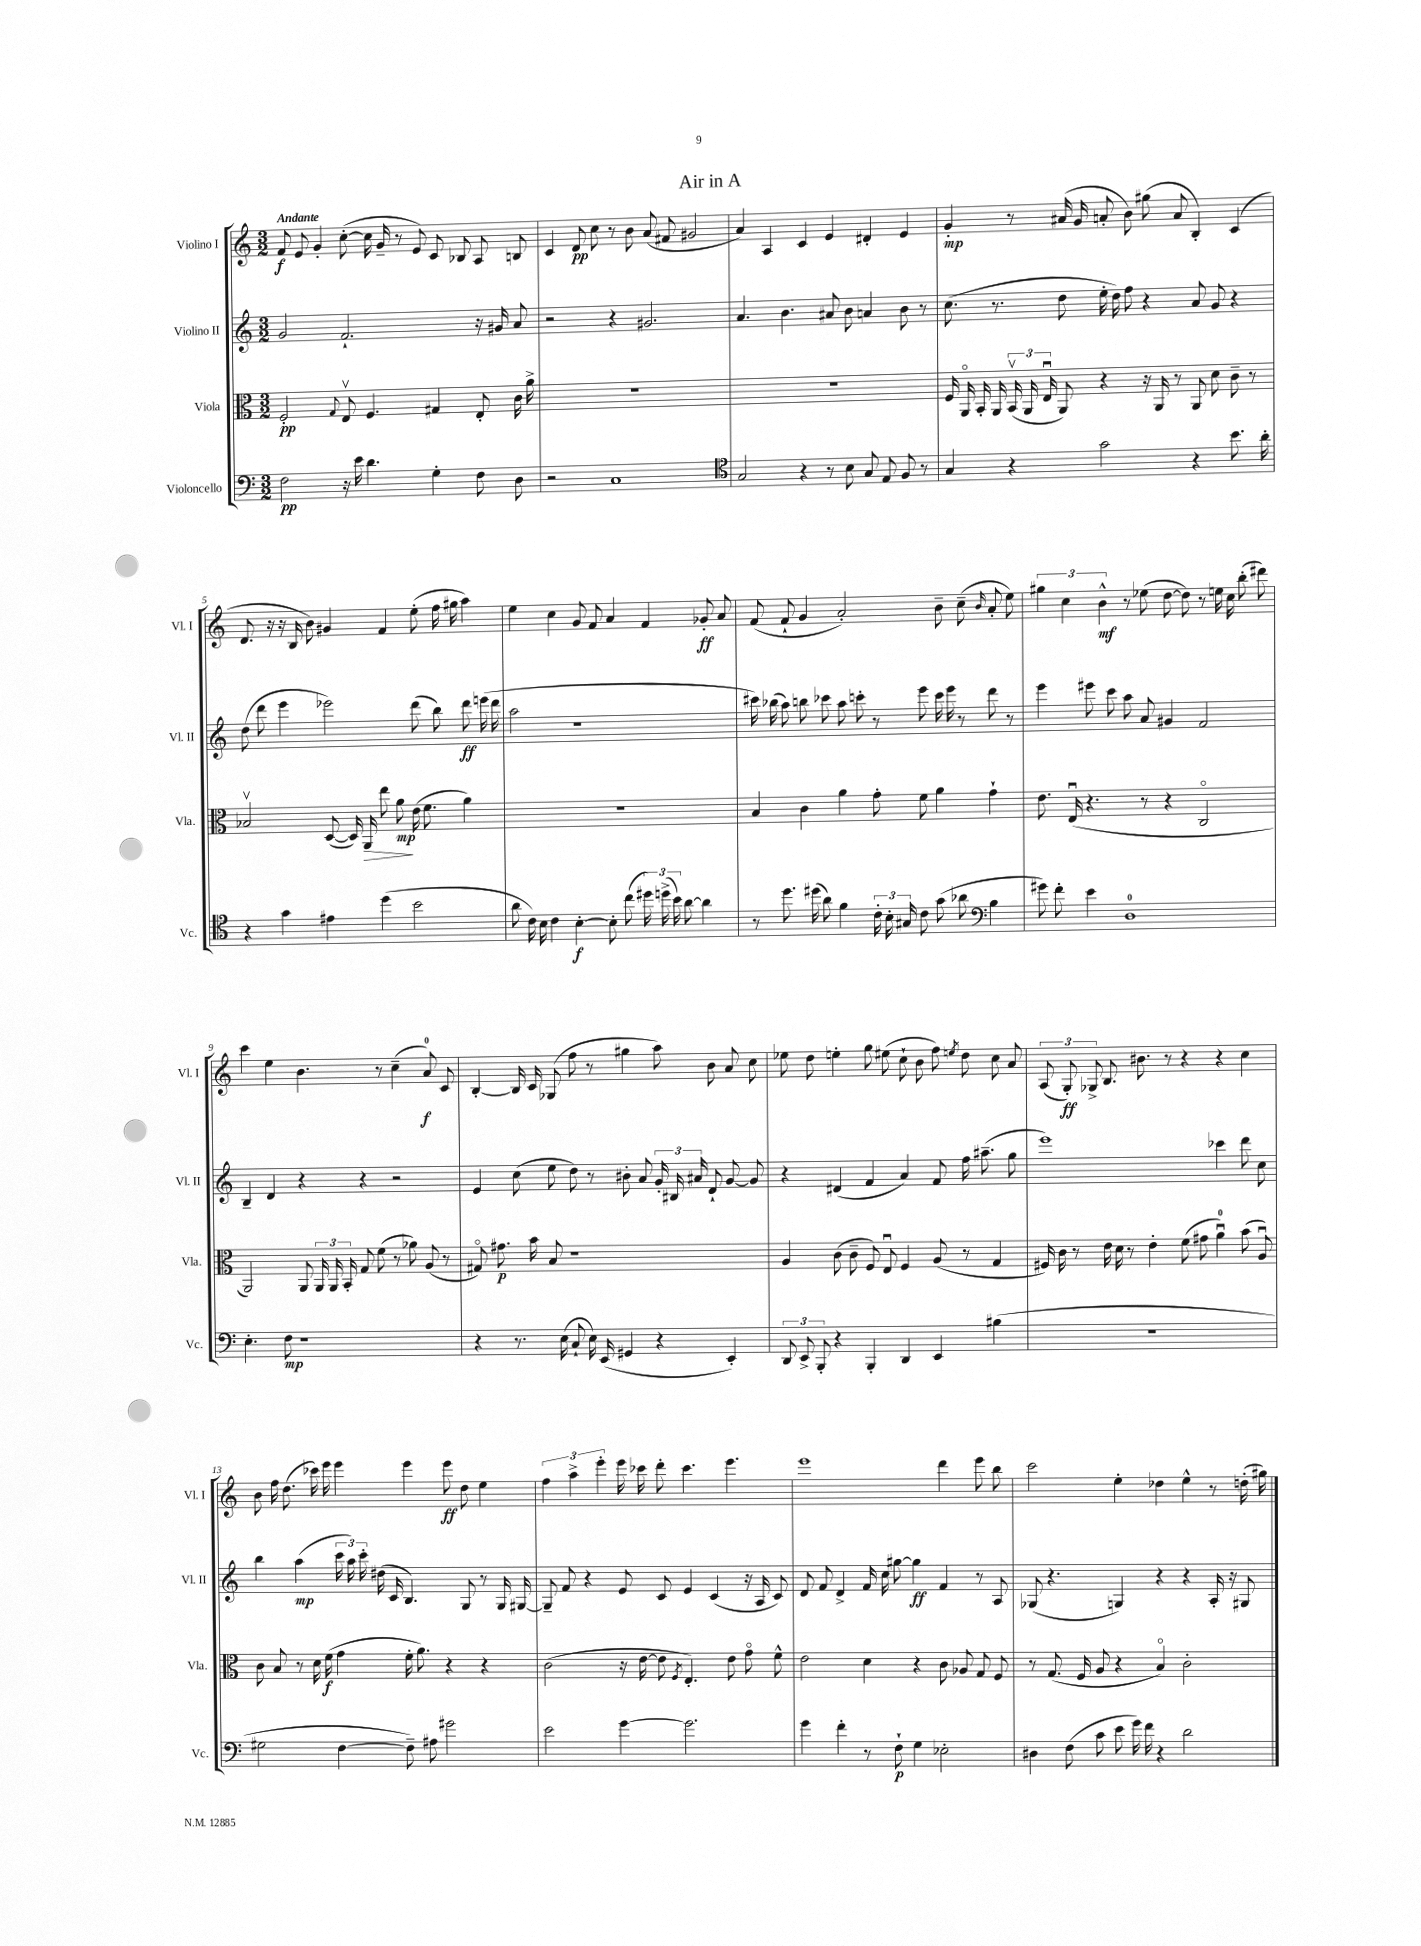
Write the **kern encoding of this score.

**kern	**kern	**kern	**kern
*staff4	*staff3	*staff2	*staff1
*clefF4	*clefC3	*clefG2	*clefG2
*k[]	*k[]	*k[]	*k[]
*M3/2	*M3/2	*M3/2	*M3/2
2F\	2F'/	2g/	8f/
.	.	.	8e/
.	.	.	4g'/
.	8qqG/	.	.
16r	8Ev/	2.f`/	([8cc'\
16e\	.	.	.
4.d\	4.F/	.	16cc\]
.	.	.	16g~/
.	.	.	8r
.	.	.	8e/)
4G'\	4G#/	.	8c/
.	.	.	8B-/
8F\	8E'/	16r	8A/
.	.	16g#/	.
8D\	16c\	8a/	8B/
.	16a^\	.	.
=	=	=	=
2r	1.r	2r	4c/
.	.	.	8d/
.	.	.	8cc\
1C	.	4r	8r
.	.	.	8b\
.	.	2.g#/	(8a/
.	.	.	8f#/
.	.	.	2g#/
=	=	=	=
*clefC4	*	*	*
2G/	1.r	4.a/	4a/)
.	.	.	4A/
.	.	4.b\	.
4r	.	.	4c/
8r	.	8a#/	4e/
8B\	.	8b\	.
8G/	.	4a/	4d#'/
8E/	.	.	.
8F/	.	8b\	4e/
8r	.	8r	.
=	=	=	=
4G/	16F/	(8.cc\	4g'/
.	16AAo/	.	.
.	16BB'/	.	.
.	16AA/	8.r	.
4r	(24BBv/	.	8r
.	24AA/	.	.
.	24Eu/	.	.
.	8AA/)	8dd\	(16a#/
.	.	.	16g/
2g\	4r	16ee'\	8a'/
.	.	16dd\)	.
.	.	8ff\	8b\)
.	16r	4r	(8gg#\
.	16AA/	.	.
.	8r	.	8a/
4r	8AA/	8a/	4B'/)
.	8d\	8g/	.
8.b\	8c~\	4r	(4c/
.	8r	.	.
16a'\	.	.	.
=	=	=	=
4r	2B-v/	(8dd\	8.d/
.	.	8ddd\	.
.	.	.	16r
4g\	.	4eee\	16r
.	.	.	16B/
.	.	.	8b\)
4e#\	([8D/	2eee-\)	4g#/
.	16D/])	.	.
.	16AA/	.	.
(4dd\	8ee\	.	4f/
.	8a\	.	.
2b\	(16e\	(8ddd\	(8ee'\
.	8.f\	.	.
.	.	8bb\)	16ff\
.	.	.	16gg#\
.	4a\)	8ddd\	4aa\)
.	.	(16eee\	.
.	.	16ddd\	.
=	=	=	=
8a\	1.r	2aa\	4ee\
16c\)	.	.	.
16B\	.	.	.
4c\	.	.	4cc\
[4B'\	.	1r	8g/
.	.	.	8f/
8B'\]	.	.	4a/
(8cc\	.	.	.
24dd#\)	.	.	4f/
(24dd^\	.	.	.
24b\)	.	.	.
[8a\	.	.	.
4a\]	.	.	8g-'/
.	.	.	8a/
=	=	=	=
8r	4B/	16ccc#\)	(8f/
.	.	(16bb-\	.
8.dd\	.	8aa\)	8f`/
.	4c\	8bb\	4g/
(16dd#\	.	.	.
8a\)	.	8ccc-\	.
4f\	4a\	8aa\	2a'/)
.	.	8ccc'\	.
24c'\	8g'\	8r	.
24B'\	.	.	.
24G#/	.	.	.
8c\	8f\	8eee\	.
(8g\	4a\	16ccc\	8b~\
.	.	16eee\	.
8a-\	.	8r	(8cc~\
*clefF4	*	*	*
.	.	.	16qqb/
4B\	4g`\	8ddd\	8a'/
.	.	8r	8ee\)
=	=	=	=
8g#\)	8.e\	4eee\	6gg#\
8f'\	.	.	.
.	.	.	6cc\
.	(16Eu/	.	.
4e\	4.r	8eee#\	.
.	.	.	6b^^\
.	.	8ccc\	.
1D	.	8aa\	8r
.	8r	8a/	(8ee-\
.	4r	4g#/	[8dd\
.	.	.	8dd\])
.	2Co/	2f/	8r
.	.	.	16ee\
.	.	.	16cc\
.	.	.	(8bb'\
.	.	.	8ddd#\)
=	=	=	=
4.E'\	2AA/)	4B~/	4ccc\
.	.	4d/	4ee\
8F\	.	.	.
1r	8AA/	4r	4.b\
.	24AA/	.	.
.	24AA/	.	.
.	24BB'/	.	.
.	8G/	4r	.
.	(8f\	.	8r
.	8r	2r	(4cc~\
.	8a-\)	.	.
.	(8A/	.	8a/)
.	8r	.	8c/
=	=	=	=
4r	8G#o/)	4e/	[4B'/
.	8.g#\	.	.
8.r	.	(8cc\	16B/]
.	16b\	.	16c/
.	8B/	8ee\	(8G-/
(16E\	.	.	.
8C`/	1r	8dd\)	8ff\
16E\)	.	8r	8r
(16EE/	.	.	.
4GG#/	.	8b#'\	4gg#\
.	.	8a/	.
4r	.	24g'/	8aa\)
.	.	24B#/	.
.	.	24a#/	.
.	.	8d`/	8b\
4EE'/)	.	[8g/	8a/
.	.	8g/]	8cc\
=	=	=	=
12DD/	4A/	4r	8ee-\
12EE^/	.	.	.
.	.	.	8dd\
12BBB'/	.	.	.
4r	(8c\	(4d#/	4ee'\
.	8c~\	.	.
4BBB'/	8F/)	4f/	8gg\
.	8Eu/	.	(8ee#\
4DD/	4F/	4a/)	8cc`\
.	.	.	8b\
4EE/	(8A/	8f/	8ff\)
.	.	.	8qee/
.	8r	16ff\	8dd\
.	.	(8.aa#~\	.
(4B#\	4G/	.	8cc\
.	.	8gg\	8a/
=	=	=	=
1.r	16F#/)	1eee)	(12A/
.	16c\	.	.
.	.	.	12G'/)
.	8r	.	.
.	.	.	12G-^/
.	16e\	.	8.B/
.	16d\	.	.
.	8r	.	.
.	.	.	8.b#\
.	4e'\	.	.
.	.	.	8r
.	(8f\	.	4r
.	8g#\	.	.
.	4au\)	4ccc-\	4r
.	(8b\	8ddd\	4cc\
.	8Au/)	8cc\	.
=	=	=	=
2G#\	8c\	4bb\	8b\
.	8B/	.	16ff\
.	.	.	(8.dd\
.	8r	(4aa\	.
.	16d\	.	16ccc-\)
.	(16f\	.	16eee\
[4F\	4g\	24ccc\	4eee\
.	.	24aa\)	.
.	.	24ccc'\	.
.	.	(16dd#\	.
.	.	16c/	.
8F~\])	16f'\	4.B/)	4eee\
.	8.a\)	.	.
8A#\	.	.	.
2g#\	4r	.	8eee\
.	.	8G/	8dd\
.	4r	8r	4ee\
.	.	16G/	.
.	.	[16G#/	.
=	=	=	=
2e\	(2c\	8G#~/]	6ff\
.	.	8f/	.
.	.	.	6aa^\
.	.	4r	.
.	.	.	6eee'\
[4g\	16r	8e/	16eee\
.	[16e\	.	16ccc-\
.	8e\]	8c/	8ddd'\
.	8qF/	.	.
2.g\]	4.E'/)	4e/	4.ccc-\
.	.	(4c/	.
.	8e\	.	4.eee\
.	8go\	16r	.
.	.	16A/	.
.	8f^^\	8c/)	.
=	=	=	=
4g\	2e\	8d/	1eee
.	.	8f/	.
4f'\	.	4d^/	.
8r	4d\	16f/	.
.	.	16cc\	.
8F`\	.	[8gg#\	.
4G\	4r	4gg#\]	.
2E-'\	8c\	4f/	4ddd\
.	8A-/	.	.
.	8G/	8r	8eee\
.	8F/	8A/	8bb\
=	=	=	=
4D#\	8r	(8G-/	2ccc\
.	(8.G/	4.r	.
(8F\	.	.	.
.	16F/	.	.
8c\	8A/	.	.
8e\	4r	4G/)	4ee'\
16g\)	.	.	.
16f\	.	.	.
4r	4Bo/)	4r	4dd-\
2d\	2c'\	4r	4ee^^\
.	.	16A'/	8r
.	.	16r	.
.	.	8G#/	(16dd'\
.	.	.	16gg#\)
==	==	==	==
*-	*-	*-	*-
